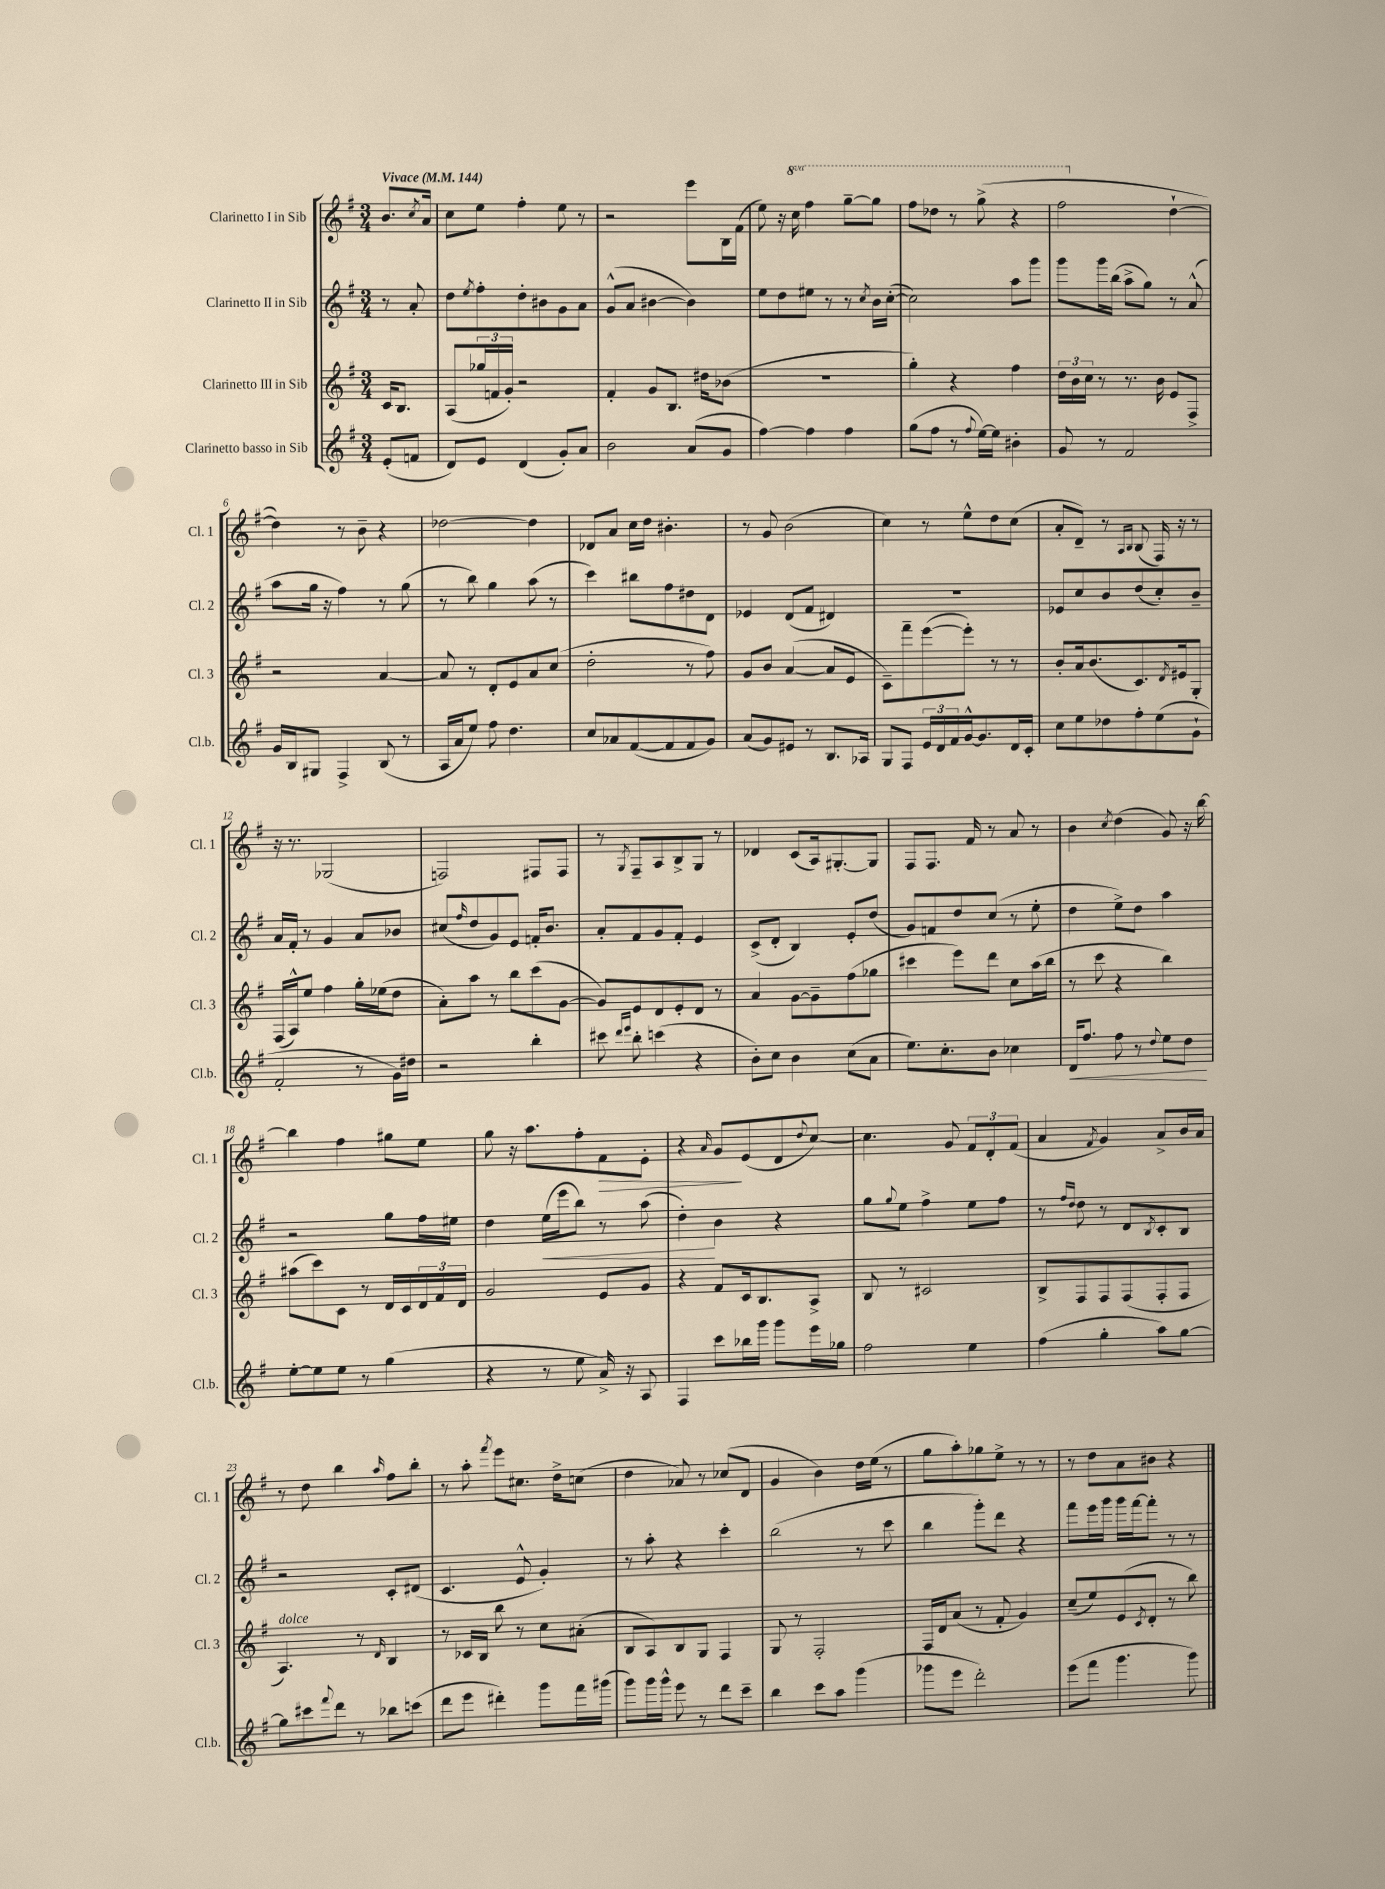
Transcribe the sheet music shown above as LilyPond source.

<<
\new StaffGroup <<
\new Staff = "s0" \with { instrumentName = "Clarinetto I in Sib" shortInstrumentName = "Cl. 1" } {
    \clef treble \key g \major \numericTimeSignature \time 3/4 \set Staff.ottavationMarkups = #ottavation-simple-ordinals \partial 4 \tempo "Vivace" 4 = 144
    b'8. \acciaccatura { c''8 } a'16 |
    c''8 e''8 fis''4-. e''8 r8 |
    r2 e'''8 b16 fis'16( |
    e''8) r16 \ottava #1 c'''16 fis'''4 g'''8~-- g'''8 |
    fis'''8 des'''8 r8 g'''8->( r4 |
    fis'''2 \ottava #0 d''4~-! |
    d''4) r8 b'8-- r4 |
    des''2~ des''4 |
    des'8 a'8 c''16 d''16 bis'4.-. |
    r8 g'8 b'2( |
    c''4) r8 e''8-^ d''8 c''8( |
    a'8-. d'8--) r8 \grace { a16 b16 } b8( fis16) r16 r8 |
    r16 r8. ges2( |
    f2) fis8 fis8 |
    r8 \acciaccatura { g8 } fis8-- a8 b8-> g8 r8 |
    des'4 c'8( a16) gis8.~-. gis8 |
    fis8 fis8. fis'16 r8 a'8 r8 |
    b'4 \acciaccatura { c''8 } d''4( g'8) r16 b''16~ |
    b''4 fis''4 gis''8 e''8 |
    g''8 r16 a''8. fis''8-. fis'8\> e'8-. |
    r4 \grace { a'16 } g'8\! e'8( d'8 \appoggiatura { d''8 } c''8~) |
    c''4. g'8 \tuplet 3/2 { fis'8 d'8-. fis'8( } |
    a'4 \acciaccatura { fis'8 } g'4) a'8-> b'16 a'16 |
    r8 d''8 b''4 \grace { a''16 } fis''8 b''8-. |
    r8 a''8-. \acciaccatura { fis'''8 } e'''8 cis''8. d''16-> c''8( |
    d''4 aes'8) r8 ces''8( d'8 |
    g'4 b'4) d''16 e''16( r8 |
    g''8 a''8-.) ges''8 e''8-> r8 r8 |
    r8 d''8 a'8 bis'8 r4 \bar "|." |
}
\new Staff = "s1" \with { instrumentName = "Clarinetto II in Sib" shortInstrumentName = "Cl. 2" } {
    \clef treble \key g \major \numericTimeSignature \time 3/4 \partial 4
    r8 a'8-. |
    d''8 \acciaccatura { e''8 } fis''8-. d''8-. bis'8 g'8 a'8 |
    g'8-^( a'8 bis'4~ bis'4) |
    e''8 d''8 eis''8 r8 r8 \acciaccatura { c''8 } b'16 c''16~-.( |
    c''2) a''8 g'''8 |
    g'''8 g'''16 b''16( a''8-> g''8) r8 a'8-^( |
    a''8 g''16 r16 fis''4) r8 g''8( |
    r8 b''8) g''4 a''8( r8 |
    c'''4) bis''8 fis''8 dis''8 d'8 |
    ees'4 d'8( fis'8 dis'4) |
    R2. |
    ees'8 c''8 b'8 d''8( c''8-.) b'8-- |
    a'16 fis'16-. r8 g'4 a'8 bes'8 |
    cis''8( \grace { fis''16 } d''8 g'8) e'8 f'16-. b'8. |
    a'8-. fis'8 g'8 fis'8-. e'4 |
    c'8->( d'8-. b4) e'8-. d''8( |
    g'8) f'8 d''8 c''8( r8 e''8-. |
    d''4 e''8->) d''8 a''4 |
    r2 g''8 fis''16 eis''16 |
    d''4 e''16\<( e'''16 b''8) r8 a''8( |
    d''4-.\!) b'4 r4 |
    g''8 \appoggiatura { g''8 } e''8 fis''4-> e''8 fis''8 |
    r8 \grace { fis''16 d''16 } d''8 r8 d'8 \acciaccatura { b8 } c'8-. b8 |
    r2 c'8-. dis'8( |
    c'4. e'8-^ g'4-.) |
    r8 a''8-. r4 c'''4-. |
    b''2( r8 c'''8 |
    b''4 g'''8-.) d'''8 r4 |
    fis'''8 e'''16 g'''16 g'''16 fis'''16~ fis'''8-. r8 r8 \bar "|." |
}
\new Staff = "s2" \with { instrumentName = "Clarinetto III in Sib" shortInstrumentName = "Cl. 3" } {
    \clef treble \key g \major \numericTimeSignature \time 3/4 \partial 4
    c'16 b8. |
    a8( \tuplet 3/2 { ges''16 f'16 g'16-.) } r2 |
    fis'4-. g'8 b8. dis''16 bes'8( |
    R2. |
    g''4-.) r4 fis''4 |
    \tuplet 3/2 { d''16 b'16 c''16 } r8 r8. b'16 e'8 fis8-> |
    r2 a'4~ |
    a'8 r8 d'8-. e'8 a'8 c''8( |
    d''2-. r8 fis''8) |
    g'8 b'8 a'4~( a'8 e'8 |
    c'8--) fis'''8-- e'''8~( e'''8-.) r8 r8 |
    b'8-. a'16 b'8.( c'8.) \acciaccatura { d'8 } eis'16 g8-. |
    fis16( a16-^) e''8 fis''4 g''16-. ees''16( d''8 |
    a'8-.) a''8 r8 b''8 c'''8( g'8~ |
    g'8) e'8 d'8 e'8-. d'8 r8 |
    a'4 g'8~ g'8-- fis''8( ges''8 |
    cis'''4 e'''8) d'''8 c''8 a''16( b''16 |
    r8 c'''8 r4 b''4) |
    ais''8( c'''8) c'8 r8 d'16 c'16 \tuplet 3/2 { d'16 fis'16 d'16 } |
    g'2 e'8 g'8 |
    r4 fis'8 c'16 b8. a8-> |
    b8 r8 cis'2 |
    b8-> fis8 fis8 fis8( fis8-. fis8 |
    a4.^\markup { \italic "dolce" }) r8 \grace { d'16 } b4 |
    r8 ces'16 b16 b''8 r8 c''8 ais'8-.( |
    b8 a8) b8 g8 fis4 |
    g8 r8 fis2-. |
    fis16 d'16 a'8( r8 fis'8-. g'4) |
    c''8--( e''8) e'8( \acciaccatura { c'8 } d'8-. r8 b''8) \bar "|." |
}
\new Staff = "s3" \with { instrumentName = "Clarinetto basso in Sib" shortInstrumentName = "Cl.b." } {
    \clef treble \key g \major \numericTimeSignature \time 3/4 \partial 4
    e'8-.( f'8 |
    d'8) e'8 d'4( g'8-.) a'8 |
    b'2 a'8( g'8 |
    fis''4~) fis''4 fis''4 |
    g''8( fis''8 r8 \appoggiatura { fis''8 } e''16~) e''16 bis'4-. |
    g'8 r8 fis'2 |
    g'16 b16 gis8 fis4-> b8( r8 |
    a16 a'16 e''8) fis''8 d''4. |
    c''8 aes'8 fis'8~( fis'8 fis'8 g'8) |
    a'8( g'8) eis'8 r8 b8. aes16 |
    g8 fis8 \tuplet 3/2 { e'16 d'16 fis'16 } g'16~-^ g'8. d'16 c'16-. |
    c''8 e''8 des''8 fis''8-. e''8( g'8-! |
    fis'2-. r8 g'16) dis''16 |
    r2 b''4-. |
    cis'''8 \grace { d'''16 e'''16 } b''8-. c'''4( r4 |
    b'8-.) c''8 b'4 c''8( a'8 |
    e''8.) c''8.-. b'8 ces''4 |
    d'16\< fis''8. fis''8 r8 \appoggiatura { d''8 } e''8 d''8\! |
    e''8~-. e''8 e''8 r8 g''4( |
    r4 r8 e''8 a'16->) r16 a8 |
    fis4 c'''8 bes''16 g'''16 g'''8 e'''16 ges''16 |
    fis''2 e''4 |
    fis''4( g''4-. a''8) g''8~ |
    g''8 cis'''8 \appoggiatura { fis'''8 } d'''8 r8 bes''8 c'''8( |
    d'''8 e'''8 dis'''4-.) g'''8 fis'''16 gis'''16( |
    g'''8) g'''16 g'''16-^ e'''8 r8 d'''8 c'''8-- |
    b''4 c'''8 a''8 g'''4( |
    ges'''8 e'''8 d'''2-.) |
    e'''8( fis'''8 g'''4. g'''8) \bar "|." |
}
>>
>>
